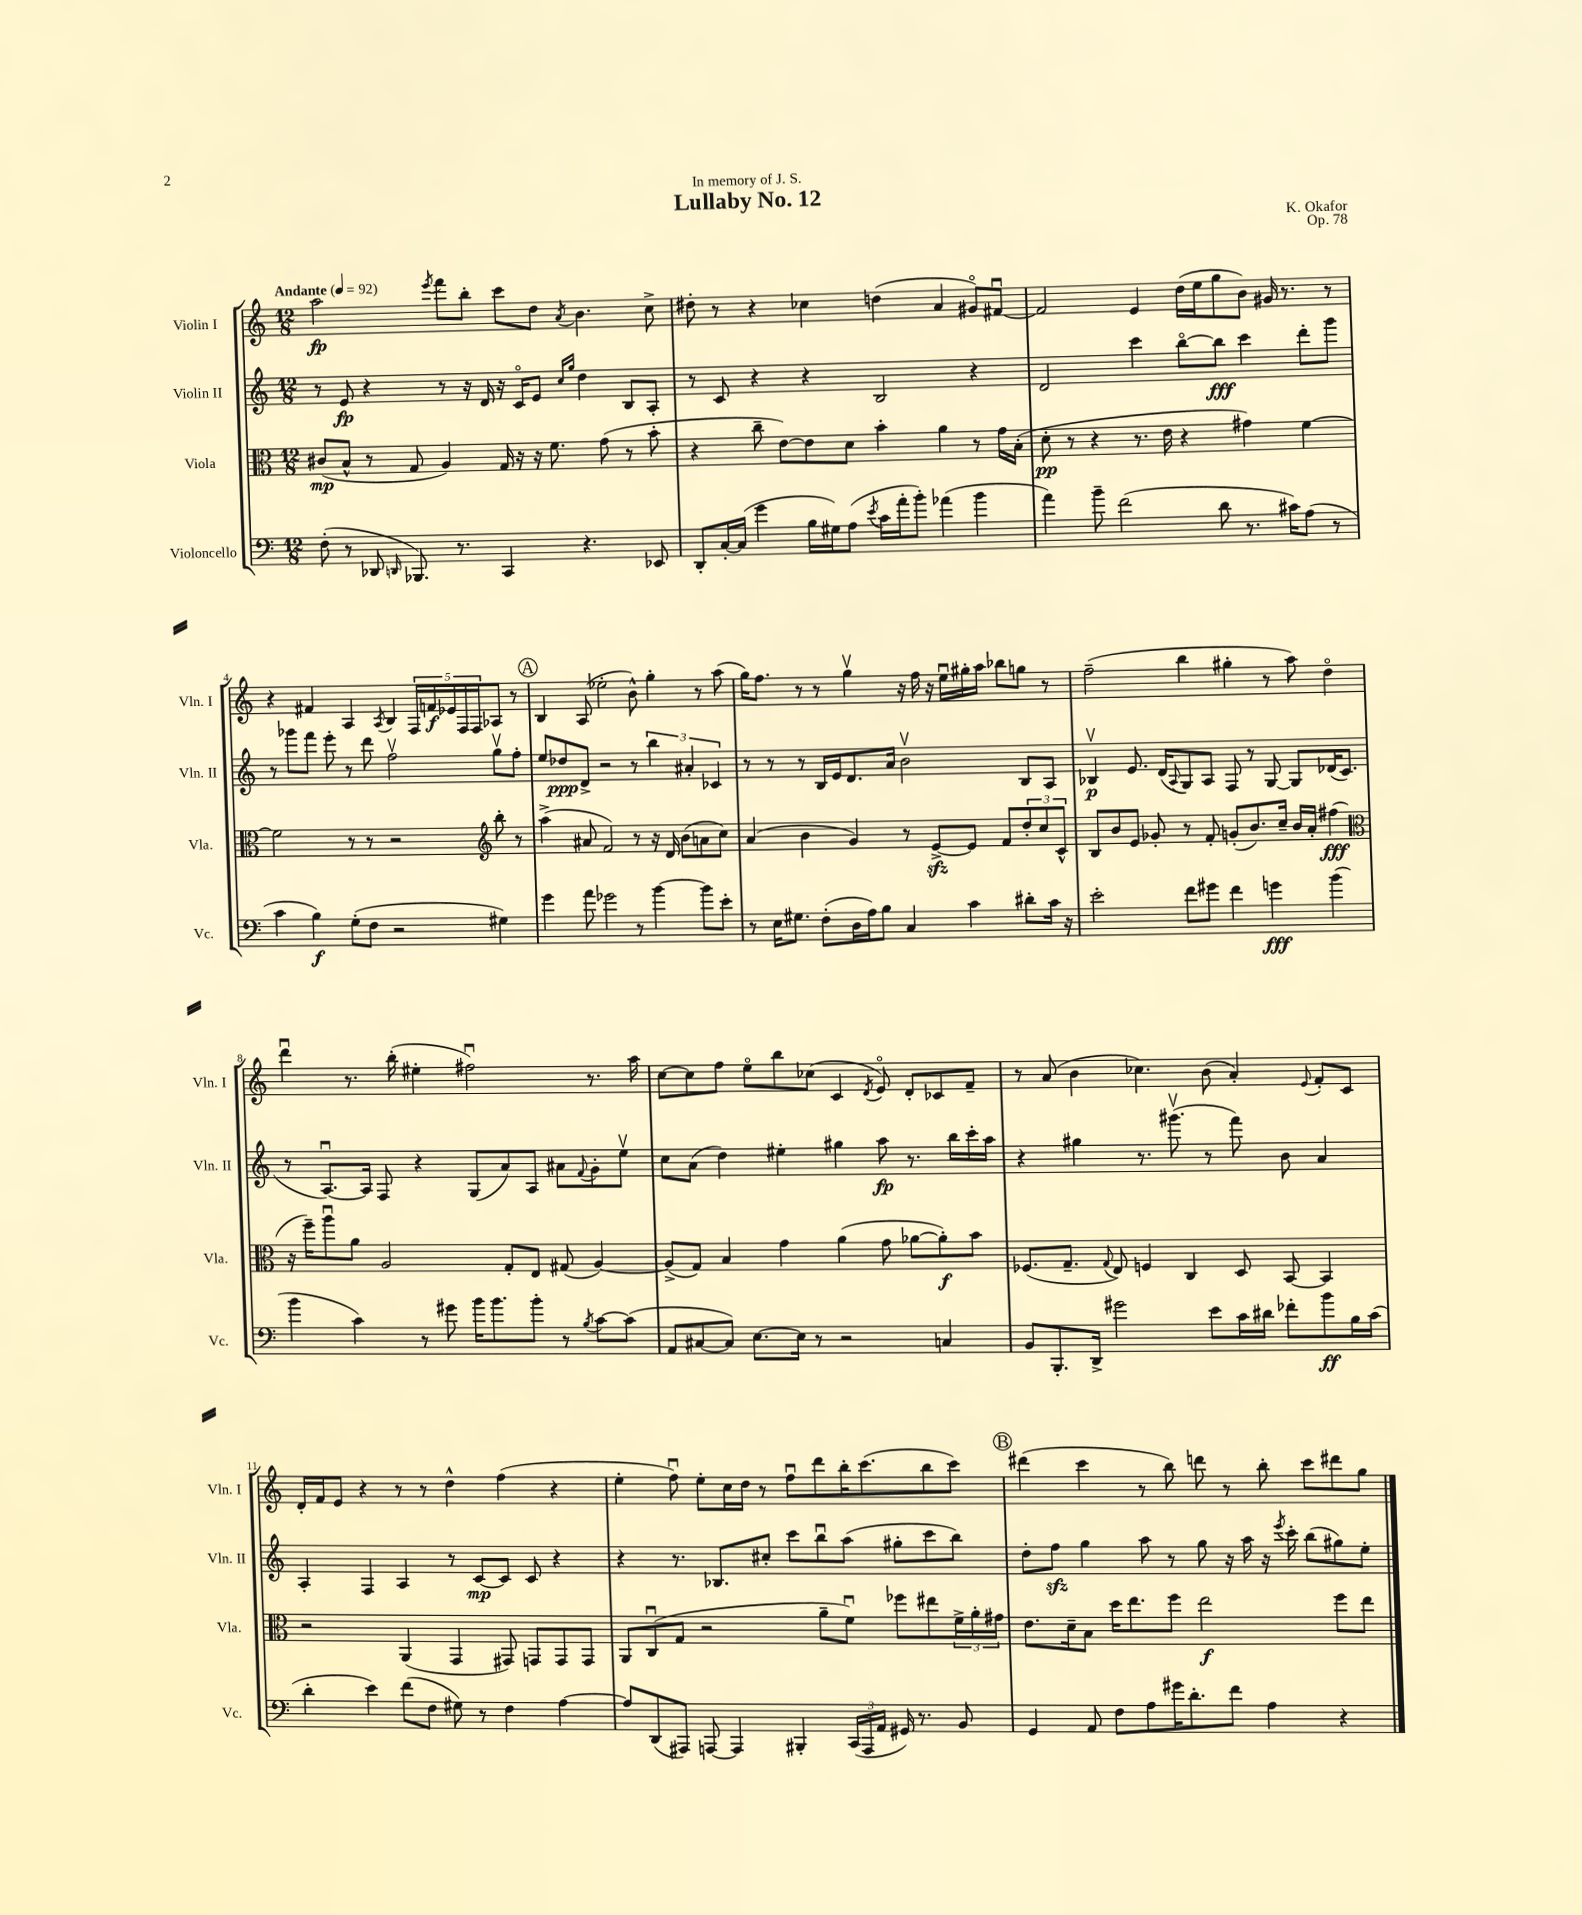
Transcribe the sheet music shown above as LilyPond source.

\header { title = "Lullaby No. 12" composer = "K. Okafor" dedication = "In memory of J. S." opus = "Op. 78" }
<<
\new StaffGroup <<
\new Staff = "s0" \with { instrumentName = "Violin I" shortInstrumentName = "Vln. I" } {
    \clef treble \key c \major \numericTimeSignature \time 12/8 \tempo "Andante" 4 = 92
    a''2\fp \acciaccatura { e'''8 } f'''8 b''8-. c'''8 d''8 \acciaccatura { a'8 } b'4. c''8-> |
    dis''8-. r8 r4 ces''4 d''4( a'4 gis'8\flageolet) fis'8~\downbow |
    fis'2 e'4 d''16( e''16 g''8 b'8) gis'16 r8. r8 |
    r4 fis'4 a4 \acciaccatura { a8 } b4 \tuplet 5/4 { f16 f'16\f ees'16 f16 f16 } aes8 r8 |
    \mark \markup { \circle "A" } b4 a8( ees''2-. b'8-^) g''4-. r8 a''8( |
    g''16) f''8. r8 r8 g''4\upbow r16 f''16 r16 e''16\downbow gis''16-. a''16 bes''8 g''8 r8 |
    f''2--( b''4 gis''4-. r8 a''8) d''4\flageolet |
    d'''4\downbow r8. b''16-.( eis''4-. fis''2\downbow) r8. a''16 |
    c''8~ c''8 f''8 e''8\flageolet b''8 ces''8( c'4 \acciaccatura { d'8 } e'8\flageolet) d'8-. ces'8 f'8-- |
    r8 a'8( b'4 ces''4.) b'8( a'4-.) \appoggiatura { e'8 } f'8-. c'8 |
    d'16-. f'16 e'8 r4 r8 r8 d''4-^ f''4( r4 |
    e''4-. f''8\downbow) e''8-. c''16 d''16 r8 f''8\downbow d'''8 b''16-. c'''8.( b''8 c'''8) |
    \mark \markup { \circle "B" } dis'''4( c'''4 r8 b''8) d'''8 r8 b''8-. c'''8 dis'''8 g''8 \bar "|." |
}
\new Staff = "s1" \with { instrumentName = "Violin II" shortInstrumentName = "Vln. II" } {
    \clef treble \key c \major \numericTimeSignature \time 12/8
    r8 e'8\fp r4 r8 r16 d'16 r16 c'16\flageolet e'8 \grace { c''16 g''16 } d''4 b8 a8-. |
    r8 c'8 r4 r4 b2 r4 |
    d'2 c'''4 b''8~\flageolet b''8\fff c'''4 d'''8-. g'''8 |
    r8 ges'''8 f'''8 e'''8-. r8 d'''8 f''2\upbow g''8\upbow f''8-. |
    \mark \markup { \circle "A" } e''8 des''8\ppp d'8-> r2 r8 \tuplet 3/2 { b''4 ais'4-. ces'4 } |
    r8 r8 r8 b16 e'16 d'8. a'16 b'2\upbow b8 a8 |
    bes4\upbow\p e'8. d'16( \appoggiatura { a8 } g8) a8 f8 r8 g8~ g8 des'16( c'8. |
    r8 a8.~\downbow) a16 f8 r4 g8( a'8) a8 ais'8 \appoggiatura { f'8 } g'8-. e''8\upbow |
    c''8 a'8( d''4) eis''4-. gis''4 a''8\fp r8. b''16 c'''16-. a''16 |
    r4 gis''4 r8. gis'''8.\upbow( r8 f'''8) b'8 a'4 |
    a4-. f4 a4 r8 c'8~\mp c'8 c'8 r4 |
    r4 r8. bes8. cis''8-. c'''8 b''8\downbow a''8( gis''8-. c'''8 b''8) |
    \mark \markup { \circle "B" } d''8-. f''8\sfz g''4 a''8 r8 g''8 r16 a''16 r16 \acciaccatura { e'''8 } c'''16-. b''8( gis''8) e''8-. \bar "|." |
}
\new Staff = "s2" \with { instrumentName = "Viola" shortInstrumentName = "Vla." } {
    \clef alto \key c \major \numericTimeSignature \time 12/8
    cis'8\mp( b8-^ r8 g8 a4) g16 r16 r16 f'8. g'8( r8 b'8-. |
    r4 c''8-- e'8~) e'8 d'8 b'4-. a'4 r8 g'16 b16-.( |
    d'8-.\pp r8 r4 r8. e'16 r4 gis'4) f'4~ |
    f'2 r8 r8 r2 \clef treble b''8-. r8 |
    \mark \markup { \circle "A" } a''4->( ais'8 f'2) r8 r16 d'16 b'8( a'8 c''8) |
    a'4( b'4 g'4) r8 e'8~->\sfz e'8 f'8 \tuplet 3/2 { d''8-. c''8 c'8-^ } |
    b8 b'8 e'8 ges'8-. r8 f'8-. g'8-.( b'8.) c''16-- b'16 a'16-. fis''4\fff( |
    \clef alto r16 f''16--) a''8\downbow a'8 a2 g8-. e8 gis8( a4~) |
    a8->( g8) b4 g'4 a'4( g'8 aes'8~ aes'8-.\f) b'8 |
    fes8.( g8.-- \appoggiatura { g8 } e8) f4 c4 d8 b,8~ b,4 |
    r2 a,4( g,4 gis,8) g,8 g,8 g,8 |
    a,8 c8\downbow( g8 r2 a'8-- f'8\downbow) fes''8 eis''8 \tuplet 3/2 { f'16-> a'16-. gis'16 } |
    \mark \markup { \circle "B" } e'8. d'16-- b8 d''16 e''8. f''8 e''2\f f''8 e''8 \bar "|." |
}
\new Staff = "s3" \with { instrumentName = "Violoncello" shortInstrumentName = "Vc." } {
    \clef bass \key c \major \numericTimeSignature \time 12/8
    f8-.( r8 des,8 \grace { d,16 } bes,,8.) r8. c,4 r4. ees,8 |
    d,8-. c16~-. c16( g'4 b16 gis16) a8( \acciaccatura { e'8 } c'16 a'16-. b'8-.) aes'4( b'4 |
    a'4) b'8-- f'2( d'8 r8. cis'16) a8( r8 |
    c'4 b4\f) g8-.( f8 r2 gis4) |
    \mark \markup { \circle "A" } g'4 a'8 ges'2 r8 b'4~ b'8 e'8-. |
    r8 e16 gis8. f8-.( d16 a16) b8 c4 c'4 dis'8-. c'16 r16 |
    e'2-. f'8 gis'8 f'4 g'4\fff b'4( |
    b'4 c'4) r8 gis'8 b'16 b'8. b'8-. r8 \acciaccatura { b8 } c'8~ c'8( |
    a,8 cis8~ cis8) e8.~ e16 r8 r2 c4 |
    b,8 b,,8.-. d,16-> gis'2 e'8 c'16 dis'16 fes'8-. b'8\ff b16 c'16( |
    d'4-. e'4) f'8( f8 gis8) r8 f4 a4~ |
    a8 d,8( ais,,8) a,,8~ a,,4 bis,,4-. \tuplet 3/2 { c,16( a,,16 a,16 } gis,16) r8. b,8 |
    \mark \markup { \circle "B" } g,4 a,8 f8 a8 gis'16 d'8.-. f'8 a4 r4 \bar "|." |
}
>>
>>
